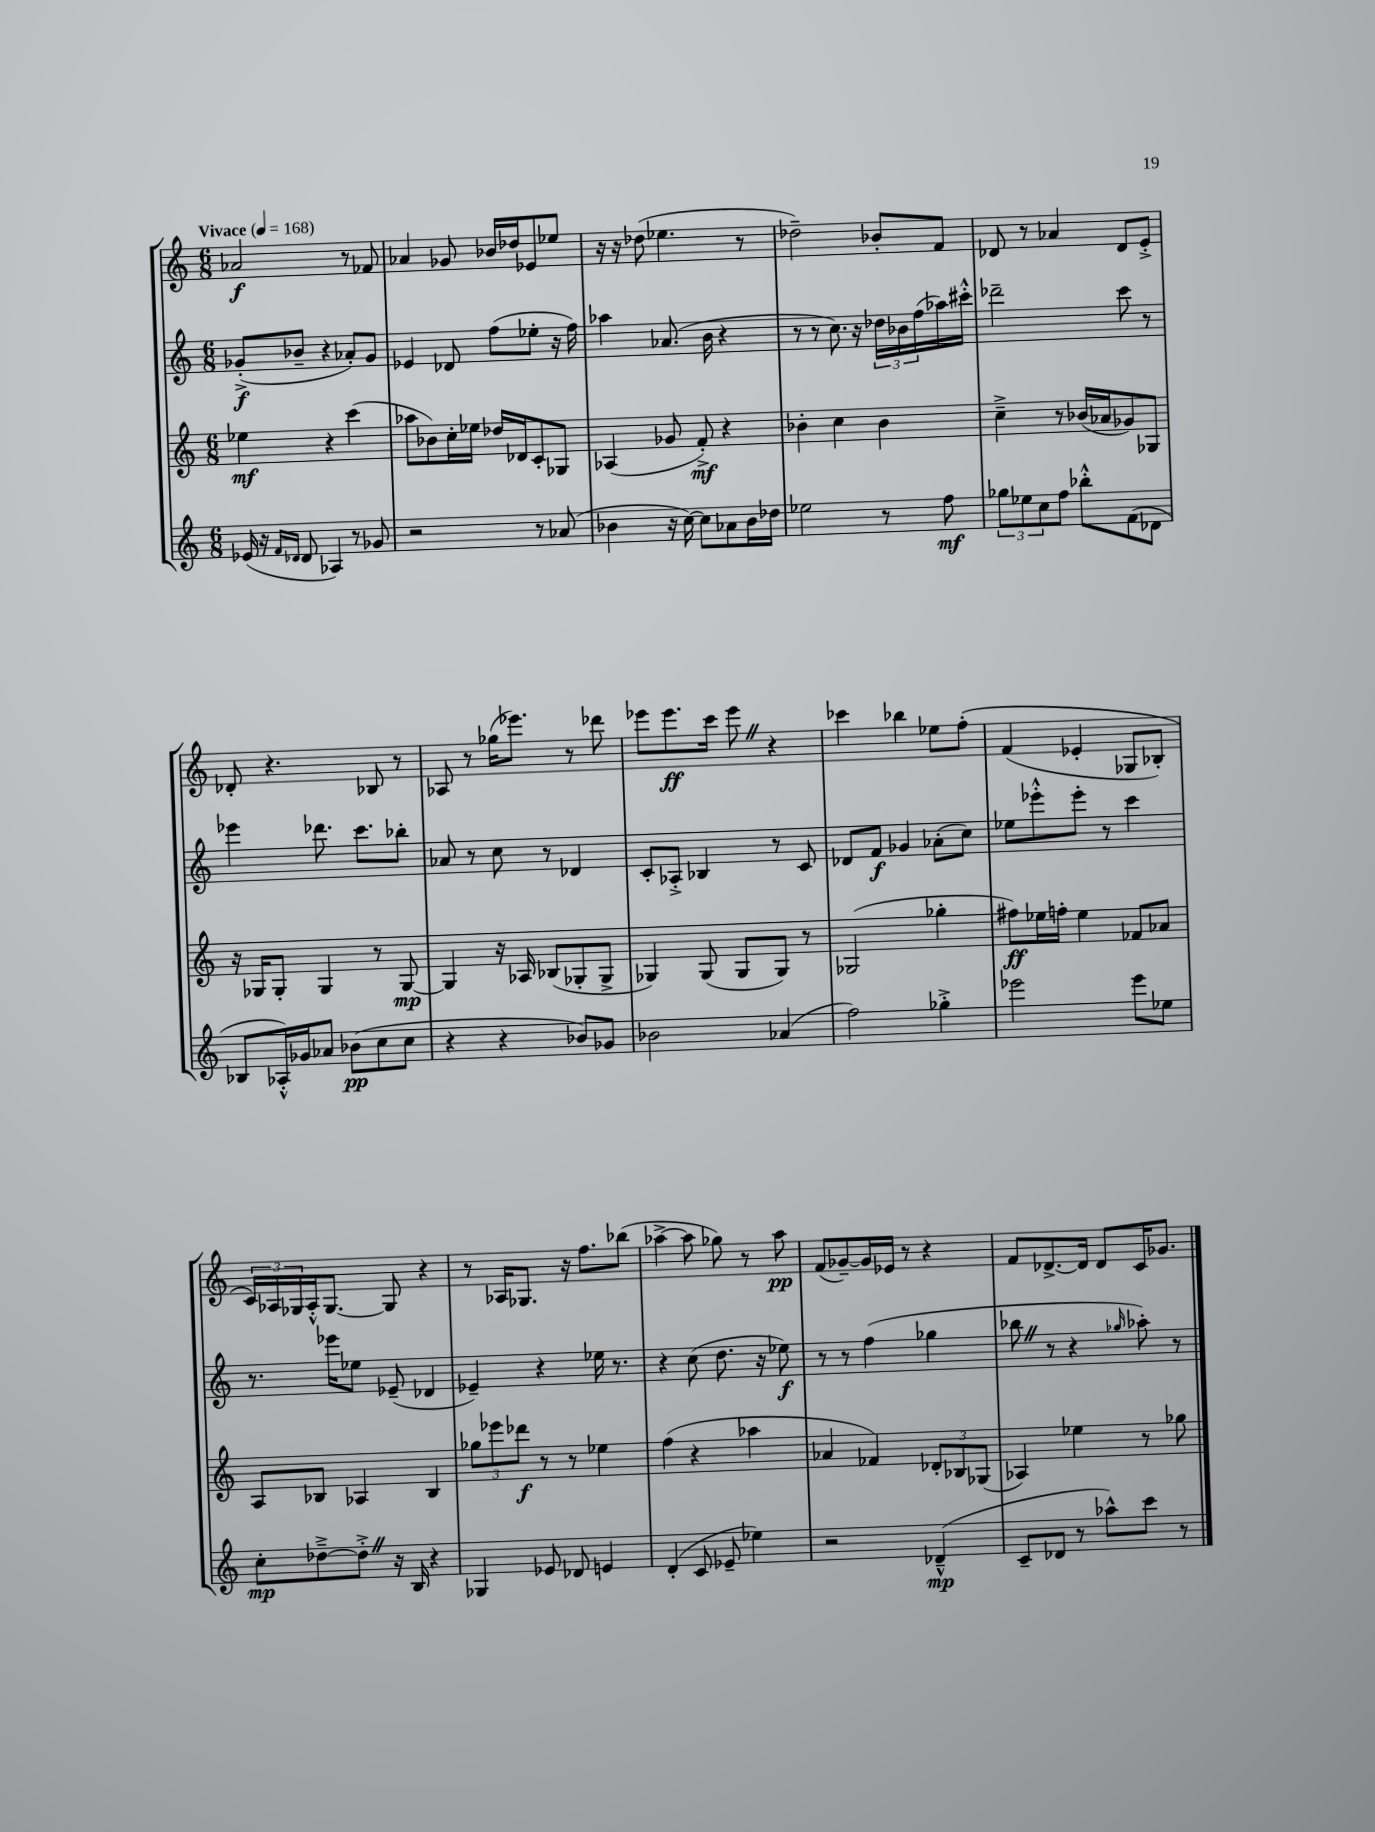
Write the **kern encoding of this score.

**kern	**kern	**kern	**kern
*staff4	*staff3	*staff2	*staff1
*clefG2	*clefG2	*clefG2	*clefG2
*k[]	*k[]	*k[]	*k[]
*M6/8	*M6/8	*M6/8	*M6/8
*MM168	*MM168	*MM168	*MM168
(16e-	4ee-	(8g-'^	2a-
16r	.	.	.
16qqf	.	.	.
16qqd-	.	.	.
8d-	.	8b-~	.
4A-)	4r	4r	.
8r	(4ccc	8a-')	8r
8g-	.	8g-	8f-
=	=	=	=
2r	8aa-	4e-	4a-
.	8b-)	.	.
.	16cc'	8d-	8g-
.	16ee-	.	.
.	16dd-	(8ff	16b-
.	16d-	.	16dd-
8r	8c'	8ee-'	8e-
(8a-	8G-	16r	8ee-
.	.	16ff)	.
=	=	=	=
4b-	(4A-	4aa-	16r
.	.	.	16r
.	.	.	(8dd-
16r	8g-	(8.a-	4.ee-
[16cc)	.	.	.
8cc]	8f'^)	.	.
.	.	16b	.
8a-	4r	4r	.
16b-	.	.	8r
16dd-	.	.	.
=	=	=	=
2ee-	4b-'	8r	2dd-~)
.	.	8r	.
.	4cc	8.cc)	.
.	.	16r	.
8r	4b-	24dd-	8b-'
.	.	24b-	.
.	.	(24ff	.
8ff	.	16aa-)	8f
.	.	16ccc#'^^	.
=	=	=	=
12gg-	4cc~^	2ddd-~	8d-
12ee-	.	.	.
.	.	.	8r
12cc	.	.	.
8ff	8r	.	4a-
8bb-'^^	(16b-	.	.
.	16a-	.	.
(8f	8g-)	8ccc	8d-
8d-	8G-	8r	8e'^
=	=	=	=
8B-	16r	4eee-	8d-'
.	16G-	.	.
16A-'^^)	8G-'	.	4.r
16g-	.	.	.
8a-	4G-	8.ddd-	.
(8b-	.	.	.
.	.	8.ccc	.
8cc	8r	.	8B-
8cc	[8G-	8bb-'	8r
=	=	=	=
4r	4G-]	8a-	8A-
.	.	8r	8r
4r	16r	8cc	(16gg-
.	16A-	.	8.eee-)
.	(8B-	8r	.
8b-)	8G-'	4d-	8r
8g-	8G-^	.	8ddd-
=	=	=	=
2b-	4G-)	8c'	8eee-
.	.	8A-'^	8.eee-
.	(8G-	4B-	.
.	.	.	16ccc
.	8G-	.	8eee-
(4a-	8G-)	8r	4r
.	8r	8c	.
=	=	=	=
2ff)	(2G-	8d-	4ccc-
.	.	8f	.
.	.	4g-	4bb-
4gg-'^	4gg-'	(8a-'	8ee-
.	.	8cc)	&(8ff'
=	=	=	=
2eee-	8ff#)	8ee-	(4f
.	16ee-	8eee-'^^	.
.	16ff'	.	.
.	4ee-	8eee-'	4e-'
.	.	8r	.
8eee-	8f-	4ccc	8G-
8ee-	8a-	.	8B-')
=	=	=	=
8cc'	8A	8.r	24c&)
.	.	.	24A-
.	.	.	24G-
[8dd-~^	8B-	.	16A-'^^
.	.	16eee-	[8.G-
8dd-'^]	4A-	8ee-	.
16r	.	(8e-~	8G-]
16B	.	.	.
4r	4B-	4d-	4r
=	=	=	=
4G-	12gg-	4e-~)	8r
.	12eee-	.	.
.	.	.	16A-
.	12ddd-	.	.
.	.	.	8.G-
8e-	8r	4r	.
8d-	8r	.	16r
.	.	.	8.ff
4e	4ee-	16ee-	.
.	.	8.r	.
.	.	.	(8bb-
=	=	=	=
(4d'	(4ff	4r	[4aa-^
8c	4r	(8cc	8aa-]
8e-~	.	8.dd	8gg-)
4ee-)	4aa-	.	8r
.	.	16r	.
.	.	8ee-)	8aa-
=	=	=	=
2r	4a-	8r	(8f
.	.	8r	[8g-~)
.	4f-)	(4ff	16g-]
.	.	.	16e-
.	.	.	8r
(4d-~^^	12d-'	4gg-	4r
.	12B-	.	.
.	(12G-	.	.
=	=	=	=
8c~	4A-)	8bb-	8f
8d-	.	8r	[8.d-^
8r	4ee-	4r	.
.	.	.	16d-]
8aa-^^)	.	.	8d-
.	.	16qqgg-	.
8ccc	8r	8aa-')	16c
.	.	.	8.g-
8r	8gg-	8r	.
==	==	==	==
*-	*-	*-	*-
